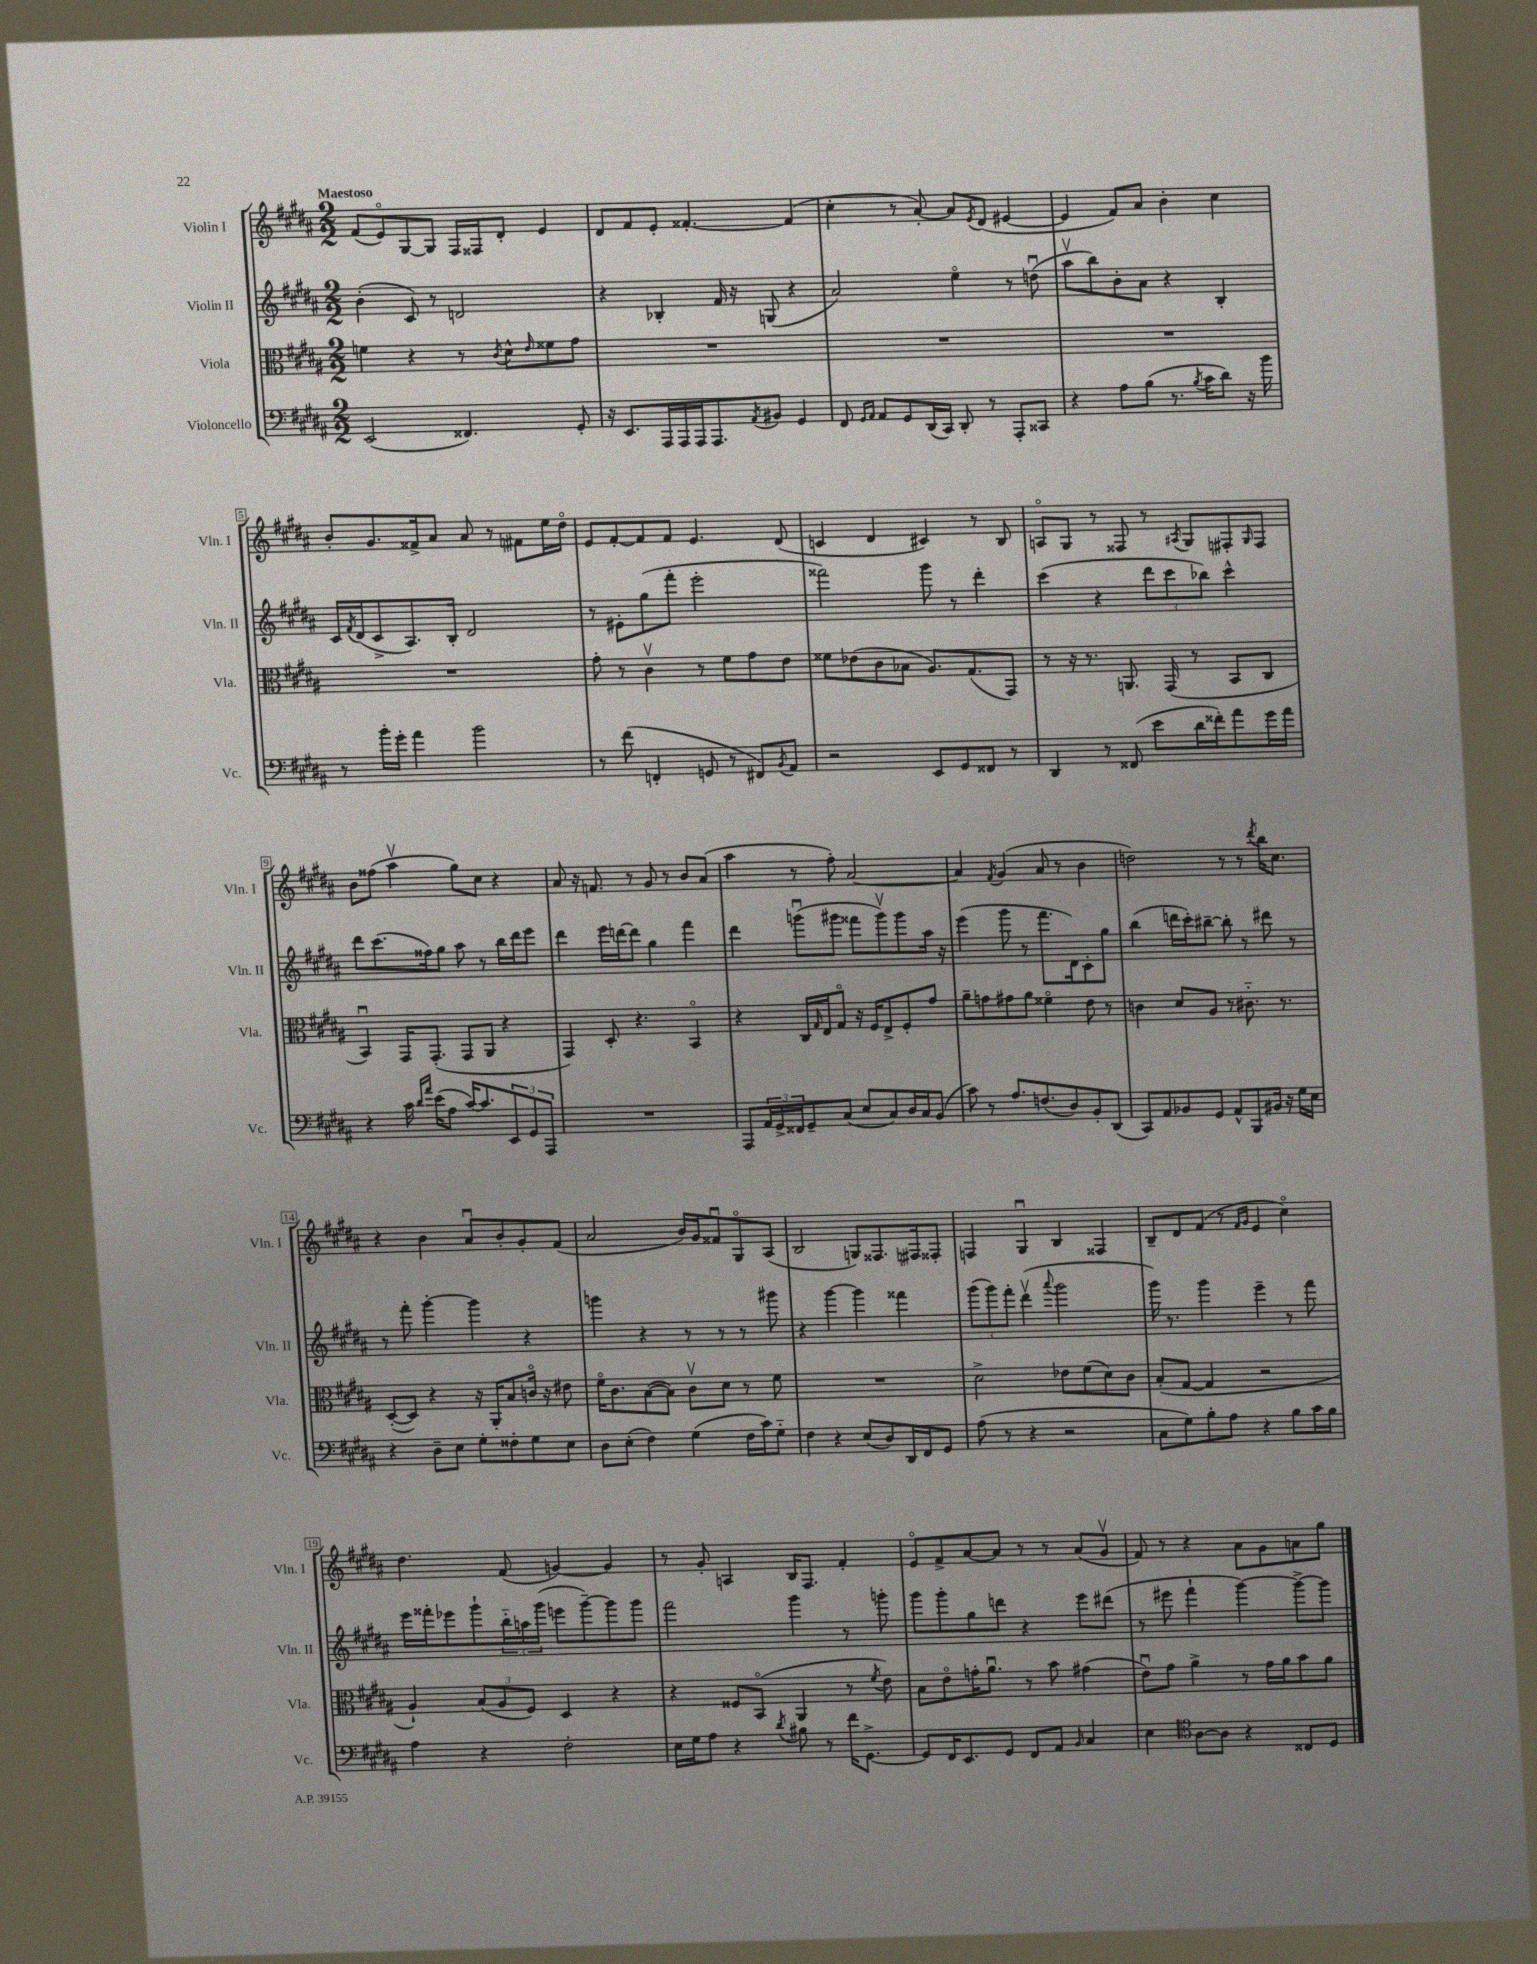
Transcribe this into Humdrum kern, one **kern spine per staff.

**kern	**kern	**kern	**kern
*staff4	*staff3	*staff2	*staff1
*clefF4	*clefC3	*clefG2	*clefG2
*k[f#c#g#d#a#]	*k[f#c#g#d#a#]	*k[f#c#g#d#a#]	*k[f#c#g#d#a#]
*M2/2	*M2/2	*M2/2	*M2/2
(2EE/	4f\	(4b'\	(8f#/L
.	.	.	8eo/)
.	4r	8c#/)	[8G#/
.	.	8r	8G#/]J
4.FF##/)	8r	2d/	16F#/LL
.	.	.	16F##/J
.	8qc#/	.	.
.	8d#^^\L	.	8d#'/J
.	16qqe/	.	.
.	8f##\	.	4e/
8GG#'/	8g#\J	.	.
=	=	=	=
16r	1r	4r	8d#/L
8.EE/L	.	.	.
.	.	.	8f#/
16AAA#/L	.	4B-'/	8e'/J
16AAA#/	.	.	.
16AAA#/J	.	.	[4.f##'/
8.AAA#/	.	.	.
.	.	16f#/	.
.	.	16r	.
8qAA#/	.	.	.
8BB#/J	.	(8G/	.
4GG#/	.	4r	(4f##/]
=	=	=	=
8FF#/	1r	2a#/)	4cc#'\
16qqGG#/LL	.	.	.
16qqAA#/JJ	.	.	.
8AA#/L	.	.	.
8GG#/	.	.	8r
(16DD#/L	.	.	[8a#'/)
16CC#/JJ)	.	.	.
8DD#'/	.	4eeo\	8a#/]L
.	.	.	8qe/
8r	.	.	(8d#/J
8AAA#'/L	.	8r	[4e#/
8CC##/J	.	(8ddu\	.
=	=	=	=
4r	1r	8aa#v\L	4e#/]
.	.	8bb\)	.
8A#\L	.	8b'\	8f#/L)
(8B\J	.	8a#\J	8a#/J
8.r	.	4r	4b'\
8qB/	.	.	.
16c#\LK	.	.	.
8d#\J)	.	4B'/	4cc#\
16r	.	.	.
16b\	.	.	.
=	=	=	=
8r	1r	16c#/LL	8b'/L
.	.	8qf#/	.
.	.	(16d#/J	.
16b'\LL	.	8c#^/	8.g#/
16g#'\JJ	.	.	.
4a#\	.	8.A#/)	.
.	.	.	16f##^/k
.	.	.	8a#/J
.	.	16B'/Jk	.
2b\	.	2d#/	8a#/
.	.	.	8r
.	.	.	8f#\L
.	.	.	16ee\L
.	.	.	16dd#o\JJ
=	=	=	=
8r	8g#'\	8r	8e/L
(8f#\	8r	8e#'\L	[8f#'/
4FF'/	4c#v\	(8gg#\	8f#/]
.	.	8fff#'\J	8f#/J
8GG/	8r	2eee'\	4.e/
8r	8f#\L	.	.
8FF#/L)	8g#\	.	.
8qBB/	.	.	.
8AA#/J	8e\J	.	(8d#/
=	=	=	=
2r	8f##\L	2fff##\)	4c/
.	(8e-\	.	.
.	8c#\	.	4d#/
.	8B-\J	.	.
8EE/L	8.A#/L)	8ggg#\	4c#/)
8GG#/	.	8r	.
.	(8.G#/	.	.
8FF##/J	.	4ddd#'\	8r
8r	8GG#/J)	.	8B/
=	=	=	=
4DD#/	8r	(4ccc#\	8Ao/L
.	16r	.	8G#/J
.	8.r	.	.
8r	.	4r	8r
(8FF##/	8.AA/	.	8F##/
8e\L	.	12ddd#\L	8r
.	(16GG#/	.	.
.	.	12ccc#\	.
.	.	.	8qA#/
16d#\L	8r	.	8G#/L
.	.	12bb-\J)	.
16f##'\J)	.	.	.
8a#\	8BB/L	4ccc#^^\	8F#'/
.	.	.	16qqG#/
16g#\L	8C#/J	.	8F#/J
16a#\JJ	.	.	.
=	=	=	=
4r	4BBu/)	8ddd#\L	8b\L
.	.	(8.ccc#\	(8ff##\J
16c#\	16GG#/LK	.	4aa#v\
16qqd#/LL	.	.	.
16qqa#/JJ	.	.	.
(16e\LK	(8.GG#'/J	16ff##\k)	.
8A#\J	.	8gg#\J	.
[16c#/LK)	8GG#/L	8aa#\	8gg#\L)
8.c#/]	.	.	.
.	8AA#/J	8r	8cc#\J
12EE/	4r	16bb\LL	4r
.	.	16ddd#\J	.
12GG#/	.	.	.
.	.	8eee\J	.
12AAA#/J	.	.	.
=	=	=	=
1r	4GG#/)	4ddd#\	8a#/
.	.	.	16r
.	.	.	8.f/
.	8D#'/	16eee\LL	.
.	.	[16ddd\J	.
.	4.r	8ddd\]J	8r
.	.	4gg#\	8g#/
.	.	.	8r
.	4BBo/	4fff#\	8b/L
.	.	.	(8a#/J
=	=	=	=
8AAA#/L	4r	4ddd#\	4aa#\
24AA#/L	.	.	.
24GG#^/	.	.	.
24FF##/J	.	.	.
8GG#~/	16C#/LL	(8gggu\L	8r
.	16qqG#/	.	.
.	16E/J	.	.
(8C#/J	8G#o/J	8ggg#\J	8ff#'\)
8E/L	16r	8fff##\L	[2a#/
.	16F#/LK	.	.
8C#/)	8E^/	8ggg#v\)	.
16D#/L	8F#'/	8ggg#\	.
16C#/J	.	.	.
(8BB/J	8g#/J	16aa#\Jk	.
.	.	16r	.
=	=	=	=
8c#\)	8a#~\L	(4eee\	4a#/]
8r	8g\	.	.
.	.	.	8qf#/
8.A#/L	8g#\	8ggg#\	(4g#/
.	8a#\J	8r	.
(8.F/	.	.	.
.	4f##o\	8.fff#\L	8a#/
8D#/)	.	.	8r
.	.	16d#\k)	.
8BB'/	8e\	8c#'\	4b\
(8DD#/J	8r	8gg#\J	.
=	=	=	=
8CC#/L)	4c\	(4bb\	2dd\)
8AA#/	.	.	.
8BB-/	8d#/L	16ddd\LL	.
.	.	16ccc#'\J)	.
8GG#/J	8A#/J	[8bb#~\J	.
8AA#^^/L	8r	8bb#'\]	8r
8BBB/	8.c#'~\	8r	8r
.	.	.	8qddd#/
16BB#/Jk	.	8ddd#\	16bb\LK
16r	8.r	.	8.cc#\J
16G#\LL	.	8r	.
16E\JJ	.	.	.
=	=	=	=
4r	([8D#'/L	8r	4r
.	8D#/]J)	8fff#'\	.
8D#~\L	4r	[4ggg#'\	4b\
8E\J	.	.	.
8G#'\L	16r	4ggg#\]	8a#u/L
.	16AA#'/LK	.	.
8F##'\	8B/	.	8b'/
8G#\	16co/Jk	4r	8g#'/
.	16r	.	.
8E\J	8e#\	.	(8f#/J
=	=	=	=
8D#\L	16f#o\LK	4ggg\	2a#/
.	8.c#\	.	.
(8E'\J	.	.	.
4F#\)	([8B\	4r	.
.	8B\]J)	.	.
(4G#\	8c#v\L	8r	16b/LL)
.	.	.	16g#/J
.	8d#\J	8r	8f##u/
16F#\LL	8r	8r	8G#o/
16c#\J)	.	.	.
8G#'~\J	8f#\	8ggg#\	(8A#/J
=	=	=	=
4F#\	1r	4r	2B/
4r	.	[4ggg#\	.
(8E/L	.	4ggg#\]	8G/L)
8D#/)	.	.	8.F##/
16DD#/L	.	4fff##\	.
16FF#/J	.	.	16F#/k
8GG#/J	.	.	8F##'/J
=	=	=	=
(8A#\	2d#^\	(12ggg#\L	4F/
.	.	12ggg#\)	.
8r	.	.	.
.	.	12fff#'\J	.
4r	.	(4ddd#v\	4G#u/
.	.	8qqaaa#/	.
2r	8e-\L	2ggg#\	4B/
.	(8f#\	.	.
.	8d#\)	.	4F##/
.	8c#\J	.	.
=	=	=	=
8C#\L	(8B'/L	16ggg#\)	8B~/L
.	.	8.r	.
8G#\)	[8G#/J	.	8d#/
8B'\	4G#/]	4ggg#\	(8f#/J
8A#\J	.	.	8r
.	.	.	16qqf#/LL
.	.	.	16qqg#/JJ
4r	2r	4eee~\	4e/
8B\L	.	8r	4cc#o\)
16c#\L	.	8fff#\	.
16B\JJ	.	.	.
=	=	=	=
4A#\	4A#`/)	16eee\LL	4.dd#\
.	.	16fff##'\J	.
.	.	8eee-\	.
4r	(12B/L	8ggg#`\	.
.	12A#/	.	.
.	.	24bb'~\L	(8f#/
.	12F#/J)	24aa\	.
.	.	(24ggg#\JJ	.
2F#'\	4D#/	8eee\L	[4g/)
.	.	[8ggg#~\)	.
.	4r	8ggg#\]	4g/]
.	.	8ggg#\J	.
=	=	=	=
16E\LL	4r	2fff#\	8r
16G#\J	.	.	.
8A#\J	.	.	8g#'/
4r	8F##/L	.	4A/
.	(8BBo/J	.	.
8qd#/	.	.	.
8B#\	4AA#/	4ggg#\	16B/LK
.	.	.	8.F#/J
8r	.	.	.
16f#\LK	8r	8r	4f#'/
[8.GG#^\J	.	.	.
.	8qf#/	.	.
.	8e\)	8ggg'\	.
=	=	=	=
8GG#/]L	8B\L	8ggg#\L	8eo/L
16FF#/K	8eo\	8ggg#'\	8f#^/
8.EE/	.	.	.
.	16g'\K	8gg#\	[8a#/
.	8.a#u\J	.	.
8GG#/J	.	8ddd\J	8a#/]J
8FF#/L	8r	4r	8r
8AA#/J	8b\	.	8r
16qqBB/	.	.	.
4C#/	(4g#\	8eee\L	(8a#/L
.	.	(8ddd#\J	8g#v/J
=	=	=	=
4E\	8eu\L)	8r	8f#/)
.	8g#\J	8eee#\	8r
*clefC4	*	*	*
[8A#\L	4a#^\	4fff#`\	4r
8A#\]J	.	.	.
4r	8r	[4ggg#\)	8a#\L
.	16g#\LL	.	8g#\
.	16a#\J	.	.
8C##/L	8b\	8ggg#^\_L	8a\
8D#/J	8a#\J	8ggg#\]J	8gg#\J
==	==	==	==
*-	*-	*-	*-
